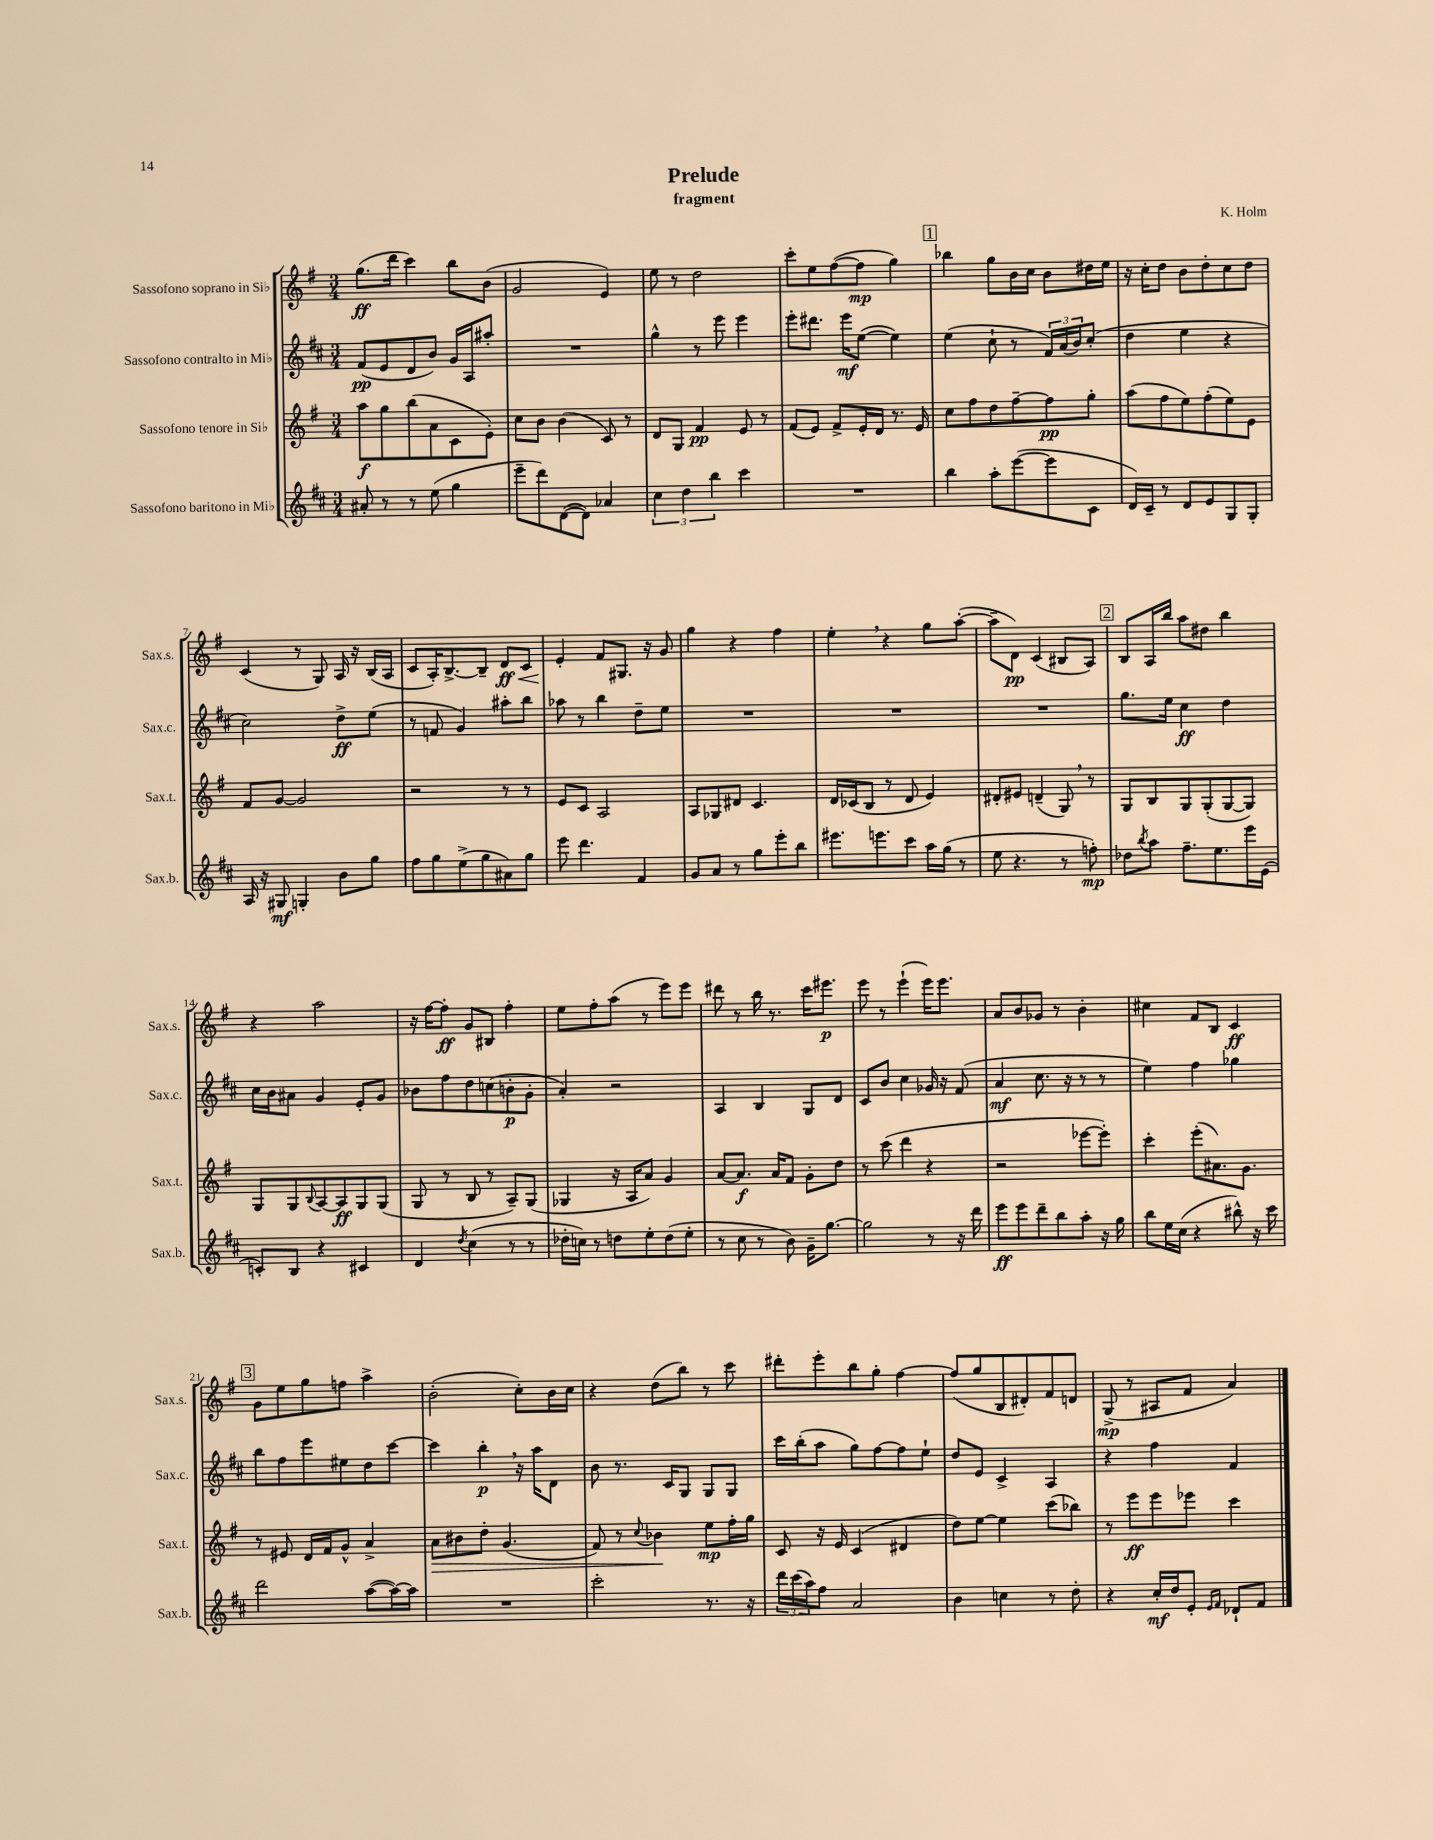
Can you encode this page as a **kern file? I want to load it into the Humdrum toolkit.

**kern	**kern	**kern	**kern
*staff4	*staff3	*staff2	*staff1
*clefG2	*clefG2	*clefG2	*clefG2
*k[f#c#]	*k[f#]	*k[f#c#]	*k[f#]
*M3/4	*M3/4	*M3/4	*M3/4
8a#'	8aa	(8f#	(8.gg
8r	8gg	8e	.
.	.	.	16ddd
8r	(8bb	8d	4ccc)
(8ee	8a	8b)	.
4gg	8c	16g	8bb
.	.	16A	.
.	8e')	8aa#'	(8b
=	=	=	=
8eee~	8cc	2.r	2g
8ddd)	8b	.	.
([8d	(4b	.	.
8d])	.	.	.
4a-	8c)	.	4e)
.	8r	.	.
=	=	=	=
6cc#	8d	4gg^^	8ee
.	8G	.	8r
6dd	.	.	.
.	4f#	8r	2dd
6bb	.	.	.
.	.	8eee	.
4ccc#	8e	4eee	.
.	8r	.	.
=	=	=	=
2.r	(8f#	8eee'	8ccc'
.	8e)	8.ddd#	8ee
.	8f#^	.	([8ff#
.	.	16eee	.
.	16e'	([8ee	8ff#]
.	16d	.	.
.	8.r	4ee])	4gg)
.	16e	.	.
=	=	=	=
4bb	8cc	(4ee	4bb-
.	8ff#	.	.
8aa'	8dd	8cc#`	8gg
([8eee	[8ff#~	8r	16b
.	.	.	16cc
8eee]	8ff#]	24f#)	8b
.	.	(24a	.
.	.	24b)	.
8c#	8gg'	(8cc#'	16dd#
.	.	.	16ee
=	=	=	=
16d)	(8aa	4dd	16r
16c#~	.	.	16cc'
8r	8ff#	.	8dd
8d	8ee)	4ee	8b
8e	(8ff#'	.	8dd'
8G	8ee)	4r	8cc
8G'	8e	.	8dd
=	=	=	=
16A	8f#	2cc#)	(4c
16r	.	.	.
8G#	[8g	.	.
4G'	2g]	.	8r
.	.	.	8G)
8b	.	8dd^	16A
.	.	.	16r
8gg	.	(8ee	(16B
.	.	.	16A
=	=	=	=
8ff#	2r	8r	8c
8gg	.	8f	16A')
.	.	.	[8.B^
(8ee^	.	4g)	.
8gg	.	.	8B~]
8a#)	8r	8aa#'	8d
8gg	8r	8bb	8c
=	=	=	=
8eee	8e	8aa-	4e'
4.ddd	8c	8r	.
.	2A	4bb	8f#
.	.	.	8.G#
4f#	.	8dd~	.
.	.	.	16r
.	.	8ee	8g
=	=	=	=
8g	8A	2.r	4gg
8a	8G-	.	.
8r	8d#	.	4r
8gg	4.c	.	.
8eee'	.	.	4ff#
8bb	.	.	.
=	=	=	=
8.eee#	16d	2.r	4ee'
.	(16c-	.	.
.	8B	.	.
8.eee	.	.	.
.	8r	.	4r
8ccc#	8d	.	.
16aa	4e)	.	8gg
(16gg	.	.	.
8r	.	.	([8aa'
=	=	=	=
8ee	8d#'	2.r	8aa~]
4.r	8e#	.	8d)
.	(4d~	.	(4c
8r	8G)	.	8B#
8ff')	8r	.	8A)
=	=	=	=
8dd-	8G	8.gg	8B
8qbb	.	.	.
8aa	8B	.	16A
.	.	16ee	16bb
8.ff#~	8G	4cc#	8aa
.	(8G'	.	8dd#
8.ee	.	.	.
.	[8G	4dd	4bb
16eee	8G])	.	.
(16e	.	.	.
=	=	=	=
8c')	8G	16cc#	4r
.	.	16b	.
8B	8G	8a#	.
.	8qqB	.	.
4r	[8A	4g	2aa
.	8A]	.	.
4c#	8G	8e'	.
.	(8G	8g	.
=	=	=	=
4d	8G	8b-	16r
.	.	.	[16ff#
.	8r	8ff#	8ff#']
8qdd	.	.	.
(4cc#	8B	8dd	8g
.	8r	(8cc	8B#
8r	8A~)	8b'	4ff#'
8r	(8G	8g'	.
=	=	=	=
16dd-'	4G-	4a')	8ee
16cc)	.	.	.
8r	.	.	8ff#'
8dd	16r	2r	(8aa
.	16A	.	.
8ee'	8a)	.	8r
(8dd	4g	.	8eee)
8ee'	.	.	8eee
=	=	=	=
8r	[8a	4A	8ddd#
8cc#	8.a]	.	8r
8r	.	4B	16bb
.	16a	.	8.r
8b)	8f#	.	.
16g~	8g'	8G	16ccc
[8.gg	.	.	8.eee#
.	8dd	8d	.
=	=	=	=
2gg]	8r	8c#	8eee
.	(8ccc	8b	8r
.	4ddd	4cc#	(4eee`
8r	4r	16g-	16eee)
.	.	16r	8.eee
16r	.	(8f#	.
16ddd	.	.	.
=	=	=	=
8eee	2r	4a	8a
8eee	.	.	8b
8ddd~	.	8.cc#	8g-
8bb	.	.	8r
.	.	16r	.
8aa'	[8eee-	8r	4b'
16r	8eee-'])	8r	.
16gg	.	.	.
=	=	=	=
8bb	4ccc'	4ee)	4cc#
16ee	.	.	.
(16cc#	.	.	.
4r	(8eee'	4ff#	8f#
.	8.a#)	.	8B
8bb#^^)	.	4gg-	4c
.	8.g	.	.
16r	.	.	.
16ccc#	.	.	.
=	=	=	=
2ddd	8r	8bb	8g
.	8e#	8ff#	8ee
.	16d	8eee	8gg
.	16f#	.	.
.	8g^^	8ee#	8ff
([8aa	4a^	8dd	4aa^
16aa_)	.	[8ccc#	.
16aa]	.	.	.
=	=	=	=
2.r	8a	4ccc#]	(2b'
.	8b#	.	.
.	8dd'	4bb'	.
.	(4.g	.	.
.	.	16r	8cc')
.	.	16aa	.
.	.	8d	16b
.	.	.	16cc
=	=	=	=
2ccc#'	8f#)	8b	4r
.	8r	8.r	.
.	8qqcc	.	.
.	4b-	.	(8dd
.	.	16c#	.
.	.	8G	8bb)
8.r	8ee	8G	8r
.	16ff#'	8G	8ccc
16r	16gg	.	.
=	=	=	=
24ddd	8c	16ccc#	8ddd#'
(24ccc#	.	.	.
.	.	(16bb'	.
24aa)	.	.	.
8ff#	16r	8aa	8eee'
.	16e	.	.
2a	(4c	8gg)	8bb
.	.	[8ff#	8gg'
.	4d#	8ff#]	[4ff#
.	.	8ee`	.
=	=	=	=
4b	8dd)	8dd	(8ff#]
.	[8ee	8e	8gg
4cc	4ee]	4c#^	8B
.	.	.	8d#')
8r	(8ccc	4A	8f#
8dd'	8bb-)	.	8d
=	=	=	=
4r	8r	4r	(8G^
.	8eee	.	8r
16cc#'	8eee	4ff#	8A#
16dd	.	.	.
8e'	8eee-	.	8f#
16qqe	.	.	.
16qqf#	.	.	.
8d-`	4ccc	4f#	4a)
8f#	.	.	.
==	==	==	==
*-	*-	*-	*-
